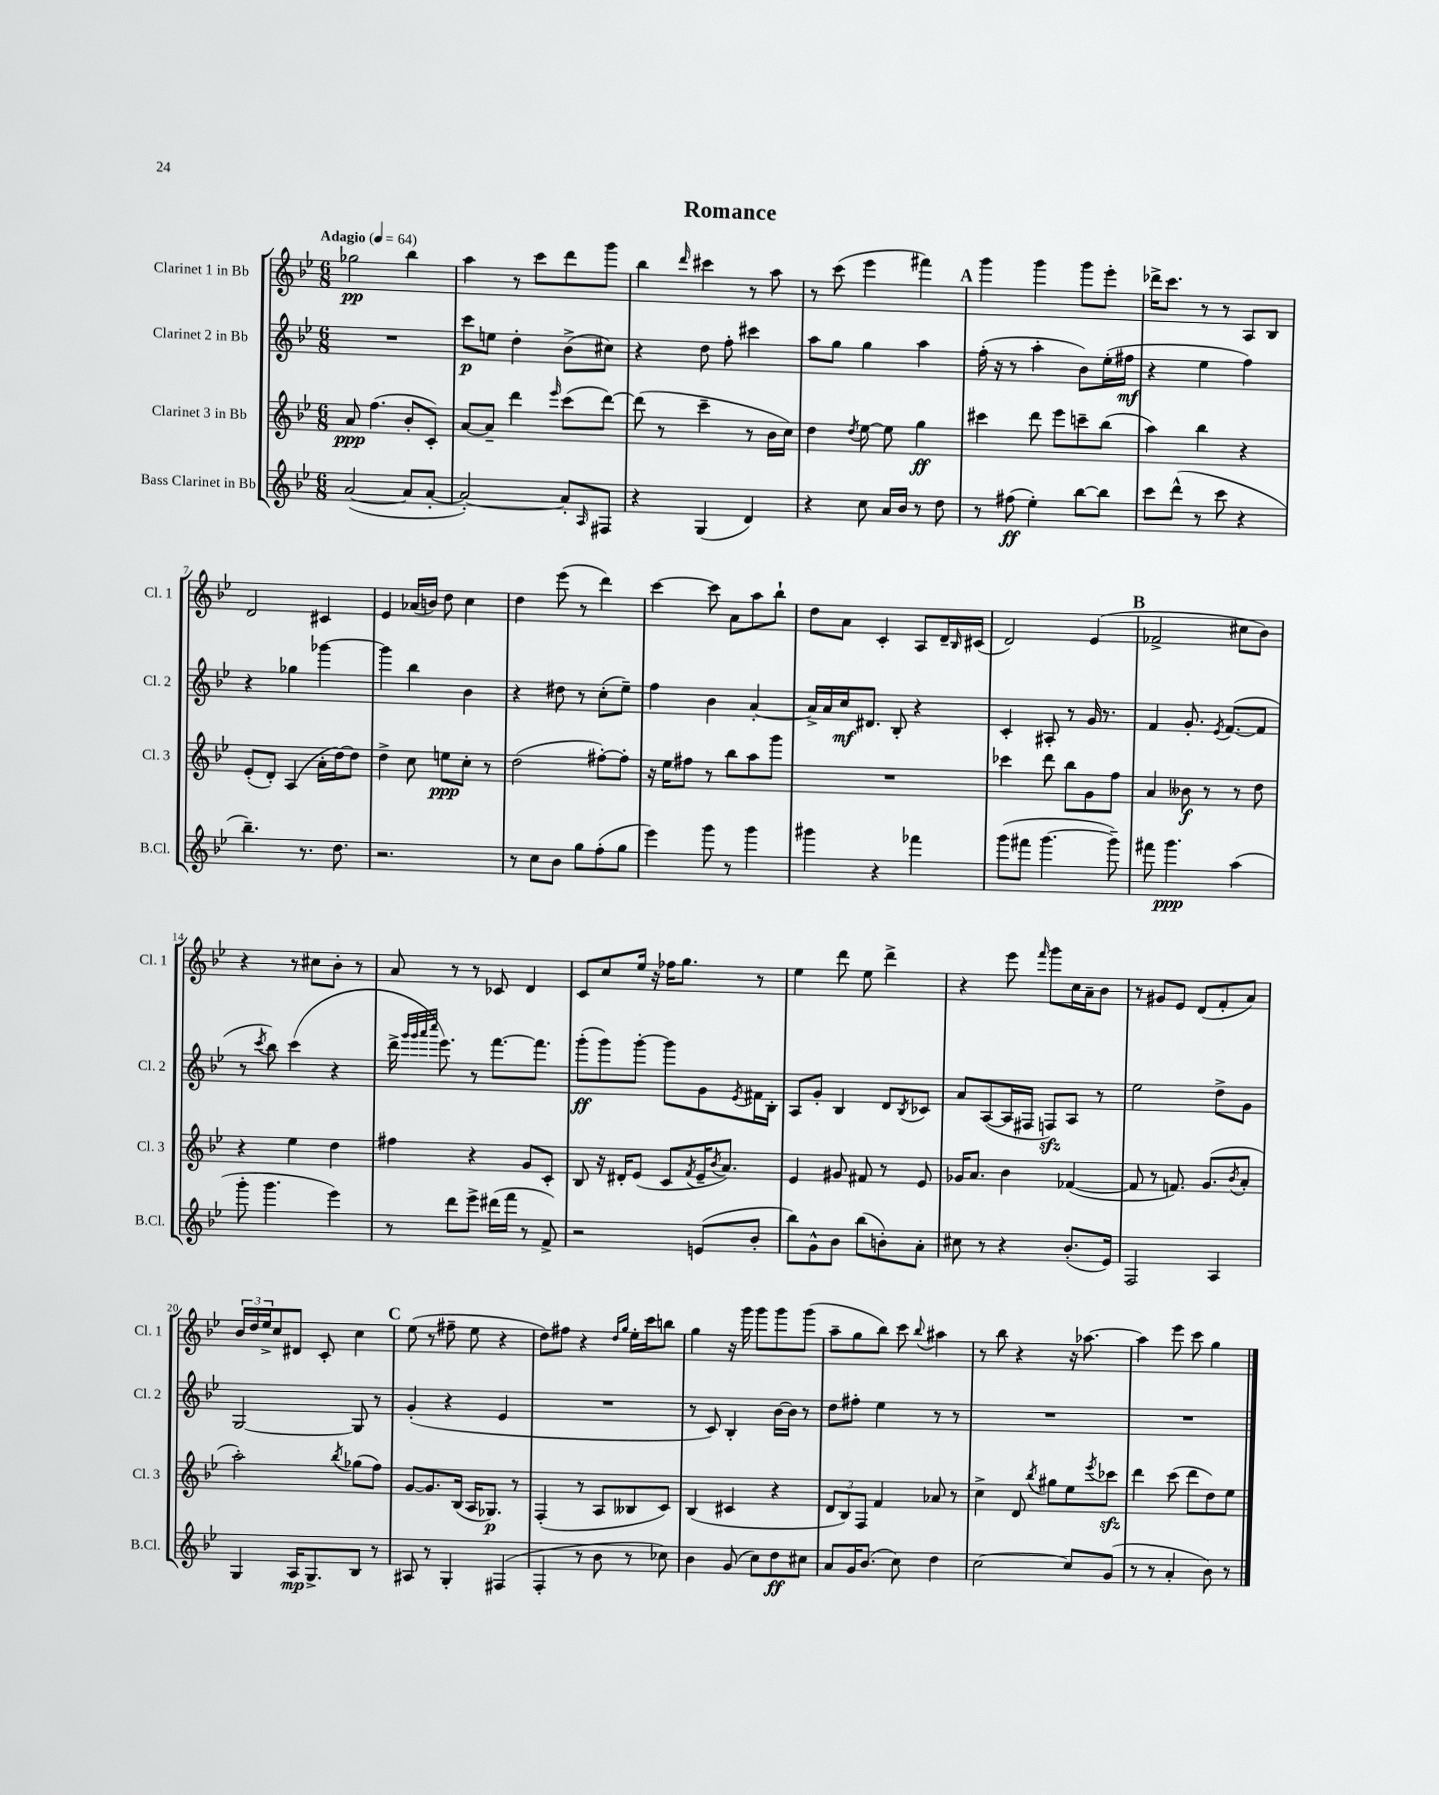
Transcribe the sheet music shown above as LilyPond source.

\header { title = "Romance" }
<<
\new StaffGroup <<
\new Staff = "s0" \with { instrumentName = "Clarinet 1 in Bb" shortInstrumentName = "Cl. 1" } {
    \clef treble \key bes \major \numericTimeSignature \time 6/8 \tempo "Adagio" 4 = 64
    ges''2\pp bes''4 |
    a''4 r8 c'''8 d'''8 g'''8 |
    bes''4 \grace { d'''16 } cis'''4 r8 a''8 |
    r8 c'''8( ees'''4 fis'''4) |
    \mark \markup { \bold "A" } g'''4 g'''4 g'''8 ees'''8-. |
    des'''16-> c'''8. r8 r8 a8 bes8 |
    d'2 cis'4 |
    ees'4 aes'16( b'16) d''8 c''4 |
    d''4 ees'''8( r8 d'''4) |
    c'''4~ c'''8 a'8 a''8 bes''8-! |
    d''8 a'8 c'4-. a8 d'16-- \grace { bes16 } cis'16( |
    d'2) ees'4( |
    \mark \markup { \bold "B" } fes'2-> cis''8 bes'8) |
    r4 r8 cis''8 bes'8-. r8 |
    a'8 r8 r8 ces'8 d'4 |
    c'8 c''8 ees''16 r16 fes''16 g''8. r8 |
    ees''4 d'''8 ees''8 d'''4-> |
    r4 ees'''8 \grace { f'''16 } g'''8 c''16 a'16-- bes'8 |
    r8 gis'8 ees'8 d'8( f'8-. a'8) |
    \tuplet 3/2 { bes'16 d''16 ees''16-> } c''8 dis'8 c'8-. c''4 |
    \mark \markup { \bold "C" } ees''8( r8 fis''8-- ees''8 r4 |
    d''8) fis''8 r4 \grace { d''16 g''16 } ees''16-. c'''16 b''8 |
    g''4 r16 g'''16 g'''8 g'''8 g'''8( |
    a''8-- g''8 bes''8) c'''8 \appoggiatura { bes''8 } ais''4 |
    r8 bes''8 r4 r16 aes''8.~ |
    aes''4 ees'''8 c'''8 g''4 \bar "|." |
}
\new Staff = "s1" \with { instrumentName = "Clarinet 2 in Bb" shortInstrumentName = "Cl. 2" } {
    \clef treble \key bes \major \numericTimeSignature \time 6/8
    R2. |
    c'''8\p e''8 d''4-. bes'8->( cis''8) |
    r4 d''8 f''8-. cis'''4 |
    a''8 g''8 g''4 a''4 |
    \mark \markup { \bold "A" } f''16-.( r16 r8 a''4-. bes'8) ees''16-.( fis''16\mf |
    r4 ees''4 f''4) |
    r4 ges''4 ges'''4~ |
    ges'''4 bes''4 bes'4 |
    r4 dis''8 r8 c''8-.( ees''8--) |
    f''4 bes'4 a'4~-. |
    a'16-> a'16 c''16\mf dis'8. bes8-. r4 |
    c'4-. ais8-. r8 g'16 r8. |
    \mark \markup { \bold "B" } f'4 g'8.-. \acciaccatura { ees'8 } f'8.~( f'8 |
    r8 \acciaccatura { c'''8 } bes''8) c'''4( r4 |
    d'''16-> \grace { g'''32 g'''32 a'''32 c''''32 } ees'''8.) r8 f'''8.~ f'''8. |
    g'''8-.\ff( g'''8) g'''8~-. g'''8 g'8 \acciaccatura { ees'8 } fis'16 bes16-. |
    a8 g'8-. bes4 d'8 \acciaccatura { bes8 } ces'8 |
    a'8 a8~( a16 fis16 f8\sfz) a8 r8 |
    ees''2 d''8-> g'8 |
    g2~ g8 r8 |
    \mark \markup { \bold "C" } g'4-.( r4 ees'4 |
    R2. |
    r8 c'8) bes4-. bes'16~ bes'16 r8 |
    d''8 fis''8-. ees''4 r8 r8 |
    R2. |
    R2. \bar "|." |
}
\new Staff = "s2" \with { instrumentName = "Clarinet 3 in Bb" shortInstrumentName = "Cl. 3" } {
    \clef treble \key bes \major \numericTimeSignature \time 6/8
    a'8\ppp f''4.( bes'8-. c'8-.) |
    a'8~ a'8-- d'''4 \grace { ees'''16 } c'''8( d'''8~) |
    d'''8( r8 c'''4-- r8 bes'16 c''16) |
    d''4 \acciaccatura { d''8 } ees''8~ ees''8 g''4\ff |
    \mark \markup { \bold "A" } cis'''4 d'''8 ees'''8 c'''8-- bes''8( |
    a''4) bes''4 r4 |
    ees'8-.( d'8-.) a4( a'16-. d''16~) d''8 |
    d''4-> c''8 e''8\ppp c''8-. r8 |
    d''2( fis''8~-.) fis''8-. |
    r16 ees''16 fis''8 r8 bes''8 a''8 g'''8 |
    R2. |
    ces'''4 d'''8 bes''8 g'8 f''8 |
    \mark \markup { \bold "B" } a'4 beses'8\f r8 r8 d''8 |
    r4 ees''4 d''4 |
    fis''4 r4 g'8 c'8-. |
    bes8 r16 dis'16-. ees'8( c'8 \acciaccatura { f'8 } ees'16-- \acciaccatura { bes'8 } a'8.) |
    ees'4 gis'8 fis'8 r8 ees'8 |
    ges'16 a'8. bes'4 fes'4~( |
    fes'8 r8 f'8.) g'8.( \acciaccatura { bes'8 } a'8-. |
    a''2-.) \acciaccatura { bes''8 } ges''8( f''8) |
    \mark \markup { \bold "C" } g'8~ g'8. bes16( a16 ges8.\p) r8 |
    f4-.( r8 a8 beses8 c'8) |
    bes4( cis'4 r4 |
    \tuplet 3/2 { d'8 bes8) f8 } f'4 aes'8 r8 |
    c''4-> d'8 \acciaccatura { bes''8 } gis''8 ees''8 \acciaccatura { ees'''8 } ces'''8\sfz |
    d'''4 c'''8( d'''8 d''8) ees''8 \bar "|." |
}
\new Staff = "s3" \with { instrumentName = "Bass Clarinet in Bb" shortInstrumentName = "B.Cl." } {
    \clef treble \key bes \major \numericTimeSignature \time 6/8
    a'2~( a'8 a'8~-. |
    a'2~-.) a'8-. \grace { a16 } fis8 |
    r4 g4( d'4) |
    r4 c''8 a'16 bes'16 r8 d''8 |
    \mark \markup { \bold "A" } r8 fis''8\ff( ees''4-.) bes''8~ bes''8 |
    c'''8 d'''8-^( r8 c'''8 r4 |
    bes''4.--) r8. d''8. |
    r2. |
    r8 c''8 bes'8 g''8 f''8-.( g''8 |
    ees'''4) g'''8 r8 g'''4 |
    gis'''4 r4 fes'''4 |
    g'''8( fis'''8 g'''4.~ g'''8--) |
    \mark \markup { \bold "B" } fis'''8 g'''4.\ppp a''4( |
    g'''8-. g'''4. ees'''4) |
    r8 d'''8 ees'''8-> dis'''16( f'''16 r8 f'8->) |
    r2 e'8( bes'8-. |
    bes''8) g'8-^ bes'8 bes''8( b'8-.) a'8-. |
    cis''8 r8 r4 bes'8.-.( ees'16) |
    f2 a4 |
    g4 a16\mp g8.-> bes8 r8 |
    \mark \markup { \bold "C" } ais8 r8 g4-. fis4( |
    f4-. r8 bes'8 r8 ces''8) |
    bes'4 g'8( c''8) d''8\ff cis''8 |
    a'8 g'16 bes'8.( c''8) d''4 |
    c''2~ c''8 g'8( |
    r8 r8 a'4-. bes'8) r8 \bar "|." |
}
>>
>>
